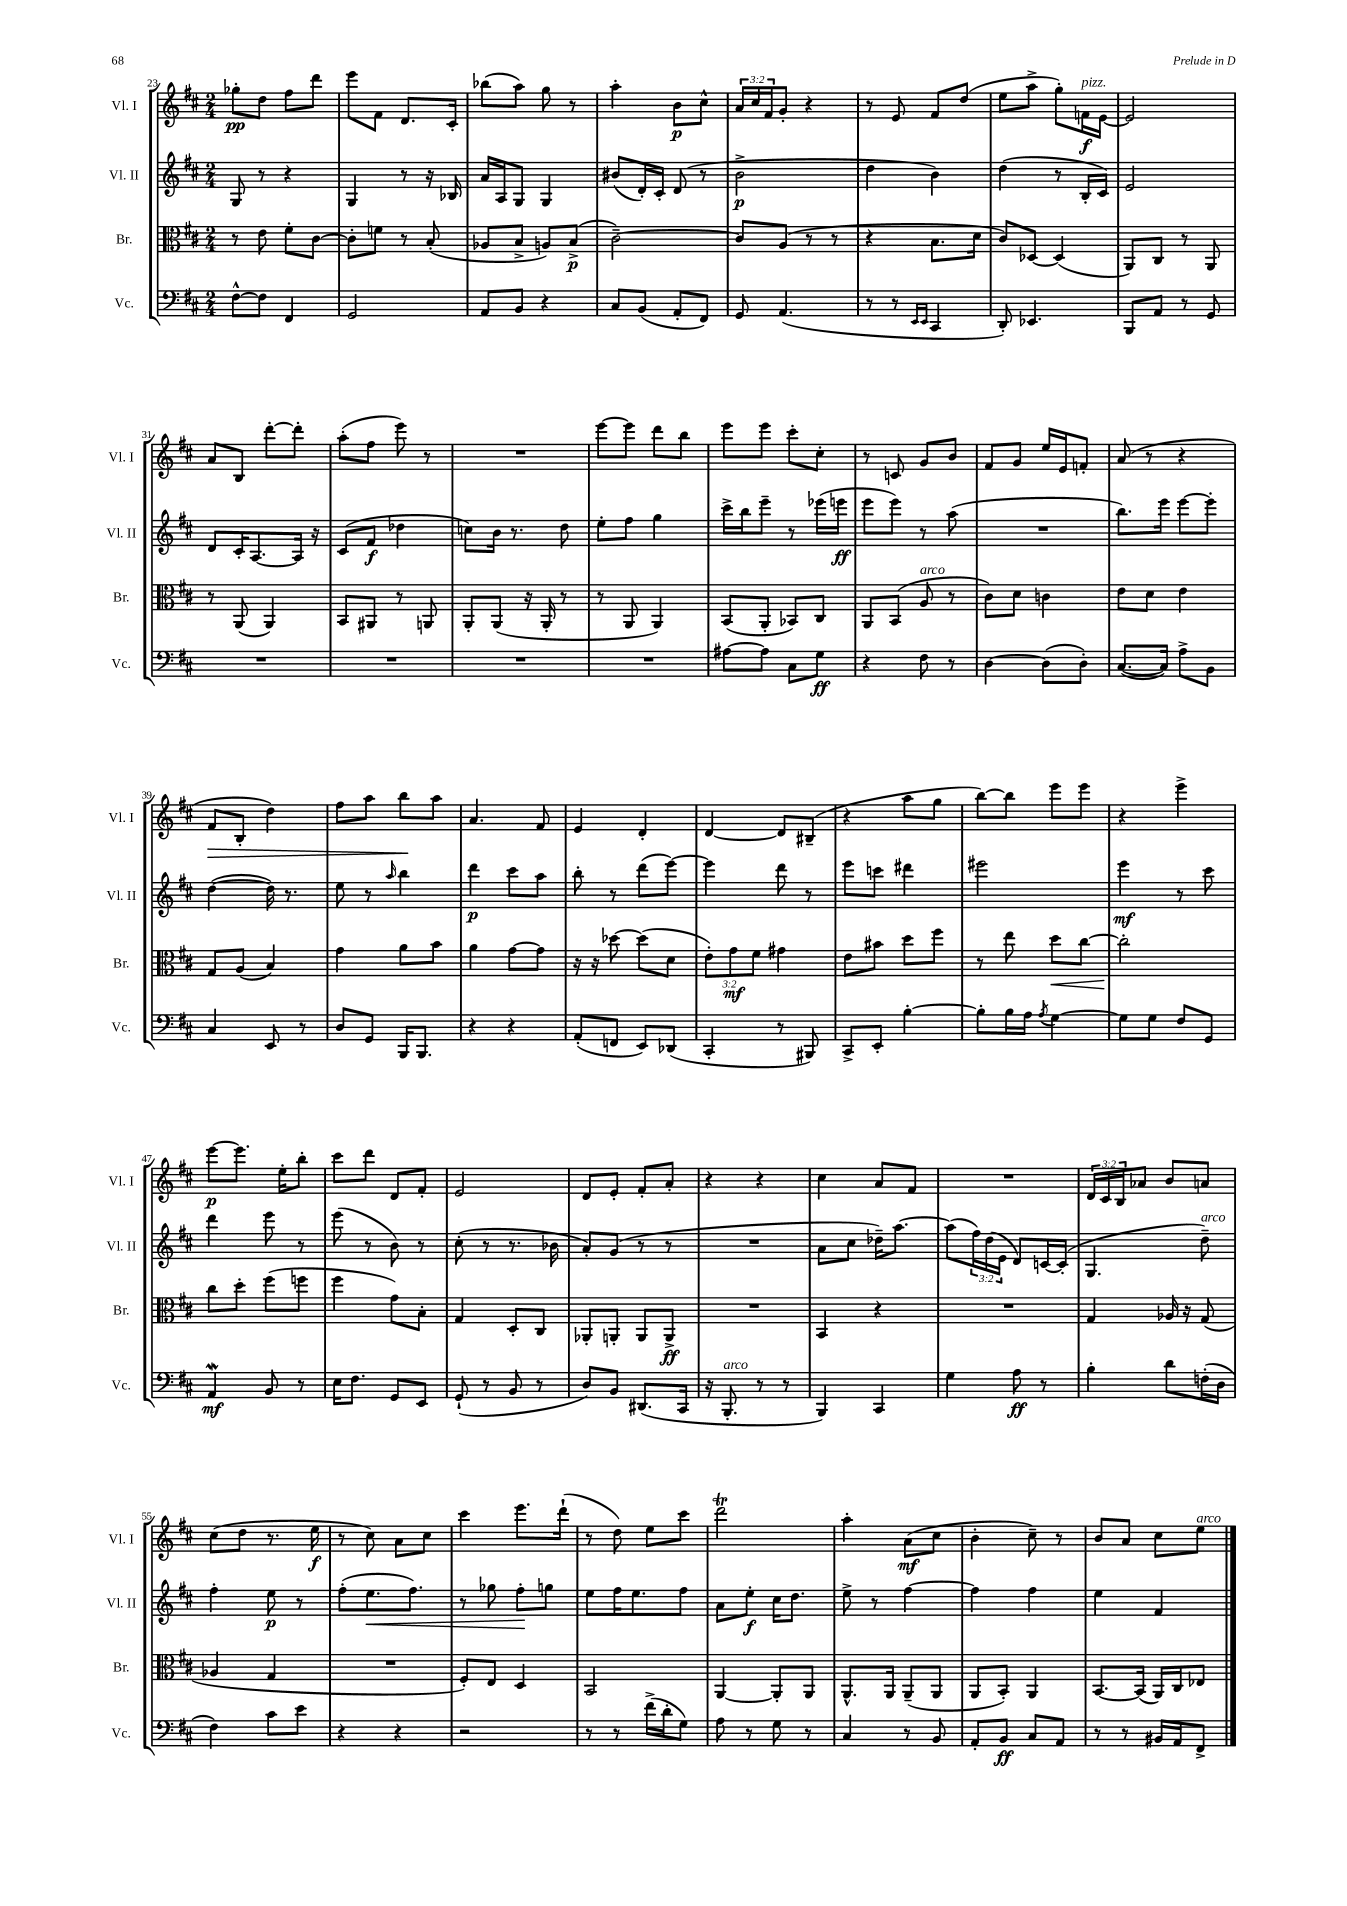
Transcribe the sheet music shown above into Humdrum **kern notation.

**kern	**dynam	**kern	**dynam	**kern	**dynam	**kern	**dynam
*part4	*part4	*part3	*part3	*part2	*part2	*part1	*part1
*staff4	*staff4	*staff3	*staff3	*staff2	*staff2	*staff1	*staff1
*I"Vc.	*	*I"Br.	*	*I"Vl. II	*	*I"Vl. I	*
*I'Vc.	*	*I'Br.	*	*I'Vl. II	*	*I'Vl. I	*
*clefF4	*	*clefC3	*	*clefG2	*	*clefG2	*
*k[f#c#]	*	*k[f#c#]	*	*k[f#c#]	*	*k[f#c#]	*
*M2/4	*	*M2/4	*	*M2/4	*	*M2/4	*
=23	=23	=23	=23	=23	=23	=23	=23
[8F#^^\L	.	8r	.	8G/	.	8gg-X'\L	pp
8F#\J]	.	8e\	.	8r	.	8dd\J	.
4FF#/	.	8f#'\L	.	4r	.	8ff#\L	.
.	.	[8c#\J	.	.	.	8ddd\J	.
=24	=24	=24	=24	=24	=24	=24	=24
2GG/	.	8c#'\L]	.	4G/	.	8eee\L	.
.	.	8fn\J	.	.	.	8f#\J	.
.	.	8r	.	8r	.	8.d/L	.
.	.	(8B'/	.	16r	.	.	.
.	.	.	.	16B-X/	.	16c#'/Jk	.
=25	=25	=25	=25	=25	=25	=25	=25
8AA/L	.	8A-X/L	.	16a/LL	.	(8bb-X\L	.
.	.	.	.	16A/J	.	.	.
8BB/J	.	8B^/J	.	8G/J	.	8aa\J)	.
4r	.	8An/L)	.	4G/	.	8gg\	.
.	.	(8B^/J	p	.	.	8r	.
=26	=26	=26	=26	=26	=26	=26	=26
8C#/L	.	[2c#~\)	.	(8b#X/L	.	4aa'\	.
(8BB/J	.	.	.	16d'/L)	.	.	.
.	.	.	.	16c#'/JJ	.	.	.
8AA'/L	.	.	.	(8d/	.	8b\L	p
8FF#/J)	.	.	.	8r	.	8cc#^^\J	.
=27	=27	=27	=27	=27	=27	=27	=27
8GG/	.	8c#/L]	.	2b^\	p	24a/LL	.
.	.	.	.	.	.	24cc#/	.
.	.	.	.	.	.	24f#/J	.
(4.AA/	.	(8A/J	.	.	.	8g'/J	.
.	.	8r	.	.	.	4r	.
.	.	8r	.	.	.	.	.
=28	=28	=28	=28	=28	=28	=28	=28
8r	.	4r	.	4dd\	.	8r	.
8r	.	.	.	.	.	8e/	.
16qqEE/LL	.	.	.	.	.	.	.
16qqEE/JJ	.	.	.	.	.	.	.
4CC#/	.	8.B\L	.	4b\)	.	8f#/L	.
.	.	.	.	.	.	(8dd/J	.
.	.	16d\Jk	.	.	.	.	.
=29	=29	=29	=29	=29	=29	=29	=29
8DD'/)	.	8c#/L)	.	(4dd\	.	8ee\L	.
4.EE-X/	.	[8D-X/J	.	.	.	8aa^\J	.
.	.	(4D-/]	.	8r	.	8gg'\L)	.
!	!	!	!	!	!	!LO:TX:a:i:t=pizz.	!
.	.	.	.	16B'/LL	.	16fn\L	f
.	.	.	.	16c#/JJ)	.	[16e\JJ	.
=30	=30	=30	=30	=30	=30	=30	=30
8BBB/L	.	8AA/L)	.	2e/	.	2e/]	.
8AA/J	.	8C#/J	.	.	.	.	.
8r	.	8r	.	.	.	.	.
8GG/	.	8AA/	.	.	.	.	.
!!LO:LB:g=z
=31	=31	=31	=31	=31	=31	=31	=31
2r	.	8r	.	8d/L	.	8a/L	.
.	.	(8AA/	.	16c#'/K	.	8B/J	.
.	.	.	.	[8.A/	.	.	.
.	.	4AA/)	.	.	.	[8ddd'\L	.
.	.	.	.	16A/Jk]	.	8ddd'\J]	.
.	.	.	.	16r	.	.	.
=32	=32	=32	=32	=32	=32	=32	=32
2r	.	8BB/L	.	(8c#/L	.	(8aa'\L	.
.	.	8AA#X/J	.	8f#/J	f	8ff#\J	.
.	.	8r	.	4dd-X\	.	8eee\)	.
.	.	8AAn/	.	.	.	8r	.
=33	=33	=33	=33	=33	=33	=33	=33
2r	.	8AA'/L	.	8ccn\L)	.	2r	.
.	.	(8AA/J	.	16b\Jk	.	.	.
.	.	.	.	8.r	.	.	.
.	.	16r	.	.	.	.	.
.	.	16AA'/	.	.	.	.	.
.	.	8r	.	8dd\	.	.	.
=34	=34	=34	=34	=34	=34	=34	=34
2r	.	8r	.	8ee'\L	.	[8eee\L	.
.	.	8AA/	.	8ff#\J	.	8eee\J]	.
.	.	4AA/)	.	4gg\	.	8ddd\L	.
.	.	.	.	.	.	8bb\J	.
=35	=35	=35	=35	=35	=35	=35	=35
[8A#X\L	.	(8BB/L	.	16ccc#^\LL	.	8eee\L	.
.	.	.	.	16bb\J	.	.	.
8A#\J]	.	8AA'/J	.	8eee~\J	.	8eee\J	.
8C#\L	.	8BB-X/L)	.	8r	.	8ccc#'\L	.
8G\J	ff	8C#/J	.	(16eee-X\LL	.	8cc#'\J	.
.	.	.	.	16eeen\JJ	ff	.	.
=36	=36	=36	=36	=36	=36	=36	=36
4r	.	8AA/L	.	8eee\L	.	8r	.
.	.	(8BB/J	.	8eee\J)	.	8cn/	.
!	!	!LO:TX:a:i:t=arco	!	!	!	!	!
8F#\	.	8A/	.	8r	.	8g/L	.
8r	.	8r	.	(8aa\	.	8b/J	.
=37	=37	=37	=37	=37	=37	=37	=37
[4D\	.	8c#\L)	.	2r	.	8f#/L	.
.	.	8d\J	.	.	.	8g/J	.
(8D\L]	.	4cn\	.	.	.	16ee/LL	.
.	.	.	.	.	.	16e/J	.
8D'\J)	.	.	.	.	.	8fn'/J	.
=38	=38	=38	=38	=38	=38	=38	=38
([8.C#/L	.	8e\L	.	8.bb\L)	.	(8a/	.
.	.	8d\J	.	.	.	8r	.
16C#/Jk])	.	.	.	16eee\Jk	.	.	.
8A^\L	.	4e\	.	[8eee\L	.	4r	.
8BB\J	.	.	.	8eee'\J]	.	.	.
!!LO:LB:g=z
=39	=39	=39	=39	=39	=39	=39	=39
!	!	!	!	!	!	!	!LO:HP:b
4C#/	.	8G/L	.	([4dd\	.	8f#/L	>
.	.	(8A/J	.	.	.	8B'/J	.
8EE/	.	4B/)	.	16dd\])	.	4dd\)	.
.	.	.	.	8.r	.	.	.
8r	.	.	.	.	.	.	.
=40	=40	=40	=40	=40	=40	=40	=40
8D/L	.	4g\	.	8ee\	.	8ff#\L	.
8GG/J	.	.	.	8r	.	8aa\J	.
.	.	.	.	16qqaa/	.	.	.
16BBB/KL	.	8a\L	.	4bb\	.	8bb\L	.
8.BBB/J	.	.	.	.	.	.	.
.	.	8b\J	.	.	.	8aa\J	]
=41	=41	=41	=41	=41	=41	=41	=41
4r	.	4a\	.	4ddd\	p	4.a/	.
4r	.	[8g\L	.	8ccc#\L	.	.	.
.	.	8g\J]	.	8aa\J	.	8f#/	.
=42	=42	=42	=42	=42	=42	=42	=42
(8AA'/L	.	16r	.	8bb'\	.	4e/	.
.	.	16r	.	.	.	.	.
8FFn/J	.	[8dd-X\	.	8r	.	.	.
8EE/L)	.	(8dd-\L]	.	(8ddd\L	.	4d'/	.
(8DD-X/J	.	8d\J	.	[8eee\J)	.	.	.
=43	=43	=43	=43	=43	=43	=43	=43
4CC#'/	.	12e'\L)	.	4eee\]	.	[4d/	.
.	.	12g\	mf	.	.	.	.
.	.	12f#\J	.	.	.	.	.
8r	.	4g#X\	.	8ddd\	.	8d/L]	.
8BBB#X/)	.	.	.	8r	.	(8B#X~/J	.
=44	=44	=44	=44	=44	=44	=44	=44
8CC#^/L	.	8e\L	.	8eee\L	.	4r	.
8EE'/J	.	8b#X\J	.	8cccn\J	.	.	.
[4B'\	.	8dd\L	.	4ddd#X\	.	8aa\L	.
.	.	8ff#\J	.	.	.	8gg\J	.
=45	=45	=45	=45	=45	=45	=45	=45
8B'\L]	.	8r	.	2eee#X\	.	[8bb\L)	.
16B\L	.	8ee\	.	.	.	8bb\J]	.
16A\JJ	.	.	.	.	.	.	.
8qA/	.	.	.	.	.	.	.
!	!	!	!LO:HP:b	!	!	!	!
[4G\	.	8dd\L	<	.	.	8eee\L	.
.	.	[8cc#\J	.	.	.	8eee\J	.
=46	=46	=46	=46	=46	=46	=46	=46
8G\L]	.	2cc#'\]	.	4eee\	mf	4r	.
8G\J	.	.	.	.	.	.	.
8F#/L	.	.	.	8r	.	4eee^\	.
8GG/J	.	.	.	8ccc#\	.	.	.
.	.	.	[	.	.	.	.
!!LO:LB:g=z
=47	=47	=47	=47	=47	=47	=47	=47
4AAW/	mf	8cc#\L	.	4ddd\	.	[8eee\L	p
.	.	8dd'\J	.	.	.	8.eee\J]	.
8BB/	.	(8ff#\L	.	8eee\	.	.	.
.	.	.	.	.	.	16ee'\KL	.
8r	.	8ffn\J	.	8r	.	8bb'\J	.
=48	=48	=48	=48	=48	=48	=48	=48
16E\KL	.	4ff#\	.	(8eee\	.	8ccc#\L	.
8.F#\J	.	.	.	.	.	.	.
.	.	.	.	8r	.	8ddd\J	.
8GG/L	.	8g\L)	.	8b\)	.	8d/L	.
8EE/J	.	8B'\J	.	8r	.	8f#'/J	.
=49	=49	=49	=49	=49	=49	=49	=49
(8GG`/	.	4G/	.	(8cc#'\	.	2e/	.
8r	.	.	.	8r	.	.	.
8BB/	.	8D'/L	.	8.r	.	.	.
8r	.	8C#/J	.	.	.	.	.
.	.	.	.	16b-X\	.	.	.
=50	=50	=50	=50	=50	=50	=50	=50
8D/L)	.	8AA-X'/L	.	8a'/L)	.	8d/L	.
8BB/J	.	8AAn'/J	.	(8g/J	.	8e'/J	.
(8.DD#X/L	.	8AA/L	.	8r	.	8f#'/L	.
.	.	8AA^/J	ff	8r	.	8a'/J	.
16CC#/Jk	.	.	.	.	.	.	.
=51	=51	=51	=51	=51	=51	=51	=51
16r	.	2r	.	2r	.	4r	.
!LO:TX:a:i:t=arco	!	!	!	!	!	!	!
8.BBB'/	.	.	.	.	.	.	.
8r	.	.	.	.	.	4r	.
8r	.	.	.	.	.	.	.
=52	=52	=52	=52	=52	=52	=52	=52
4BBB/)	.	4BB/	.	8a\L	.	4cc#\	.
.	.	.	.	8cc#\J	.	.	.
4CC#/	.	4r	.	16dd-X~\KL)	.	8a/L	.
.	.	.	.	[8.aa\J	.	.	.
.	.	.	.	.	.	8f#/J	.
=53	=53	=53	=53	=53	=53	=53	=53
4G\	.	2r	.	(8aa\L]	.	2r	.
.	.	.	.	24ff#\L)	.	.	.
.	.	.	.	(24dd\	.	.	.
.	.	.	.	24e\JJ	.	.	.
8A\	ff	.	.	8d/L)	.	.	.
8r	.	.	.	[16cn/L	.	.	.
.	.	.	.	(16c'/JJ]	.	.	.
=54	=54	=54	=54	=54	=54	=54	=54
4B'\	.	4G/	.	4.G/	.	24d/LL	.
.	.	.	.	.	.	24c#/	.
.	.	.	.	.	.	24B/J	.
.	.	.	.	.	.	8a-X/J	.
8d\L	.	16A-X/	.	.	.	8b/L	.
.	.	16r	.	.	.	.	.
!	!	!	!	!LO:TX:a:i:t=arco	!	!	!
(16Fn'\L	.	(8G/	.	8dd~\)	.	8an/J	.
16D\JJ	.	.	.	.	.	.	.
!!LO:LB:g=z
=55	=55	=55	=55	=55	=55	=55	=55
4F#\)	.	4A-X/	.	4ff#'\	.	(8cc#\L	.
.	.	.	.	.	.	8dd\J	.
8c#\L	.	4G/	.	8ee\	p	8.r	.
8e\J	.	.	.	8r	.	.	.
.	.	.	.	.	.	16ee\	f
=56	=56	=56	=56	=56	=56	=56	=56
4r	.	2r	.	(8ff#'\L	.	8r	.
!	!	!	!	!	!LO:HP:b	!	!
.	.	.	.	8.ee\	<	8cc#\)	.
4r	.	.	.	.	.	8a\L	.
.	.	.	.	8.ff#\J)	.	.	.
.	.	.	.	.	.	8cc#\J	.
=57	=57	=57	=57	=57	=57	=57	=57
2r	.	8F#'/L)	.	8r	.	4ccc#\	.
.	.	8E/J	.	8gg-X\	.	.	.
.	.	4D/	.	8ff#'\L	.	8.eee\L	.
.	.	.	.	8ggn\J	[	.	.
.	.	.	.	.	.	(16ddd`\Jk	.
=58	=58	=58	=58	=58	=58	=58	=58
8r	.	2BB/	.	8ee\L	.	8r	.
8r	.	.	.	16ff#\K	.	8dd\)	.
.	.	.	.	8.ee\	.	.	.
(16f#^\LL	.	.	.	.	.	8ee\L	.
16d'\J	.	.	.	.	.	.	.
8G\J)	.	.	.	8ff#\J	.	8ccc#\J	.
=59	=59	=59	=59	=59	=59	=59	=59
8A\	.	[4AA/	.	8a\L	.	2dddT\	.
8r	.	.	.	8ee'\J	f	.	.
8G\	.	8AA'/L]	.	16cc#\KL	.	.	.
.	.	.	.	8.dd\J	.	.	.
8r	.	8AA/J	.	.	.	.	.
=60	=60	=60	=60	=60	=60	=60	=60
4C#/	.	8.AA^^/L	.	8ee^\	.	4aa'\	.
.	.	.	.	8r	.	.	.
.	.	16AA/Jk	.	.	.	.	.
8r	.	(8AA~/L	.	[4ff#\	.	(8a\L	mf
8BB/	.	8AA/J	.	.	.	8cc#\J	.
=61	=61	=61	=61	=61	=61	=61	=61
8AA'/L	.	8AA/L	.	4ff#\]	.	4b'\	.
8BB/J	ff	8BB'/J)	.	.	.	.	.
8C#/L	.	4AA/	.	4ff#\	.	8cc#~\)	.
8AA/J	.	.	.	.	.	8r	.
=62	=62	=62	=62	=62	=62	=62	=62
8r	.	[8.BB/L	.	4ee\	.	8b/L	.
8r	.	.	.	.	.	8a/J	.
.	.	(16BB/Jk]	.	.	.	.	.
16BB#X/LL	.	16AA/LL)	.	4f#/	.	8cc#\L	.
16AA/J	.	16C#/J	.	.	.	.	.
!	!	!	!	!	!	!LO:TX:a:i:t=arco	!
8FF#^/J	.	8E-X/J	.	.	.	8ee\J	.
==	==	==	==	==	==	==	==
*-	*-	*-	*-	*-	*-	*-	*-
